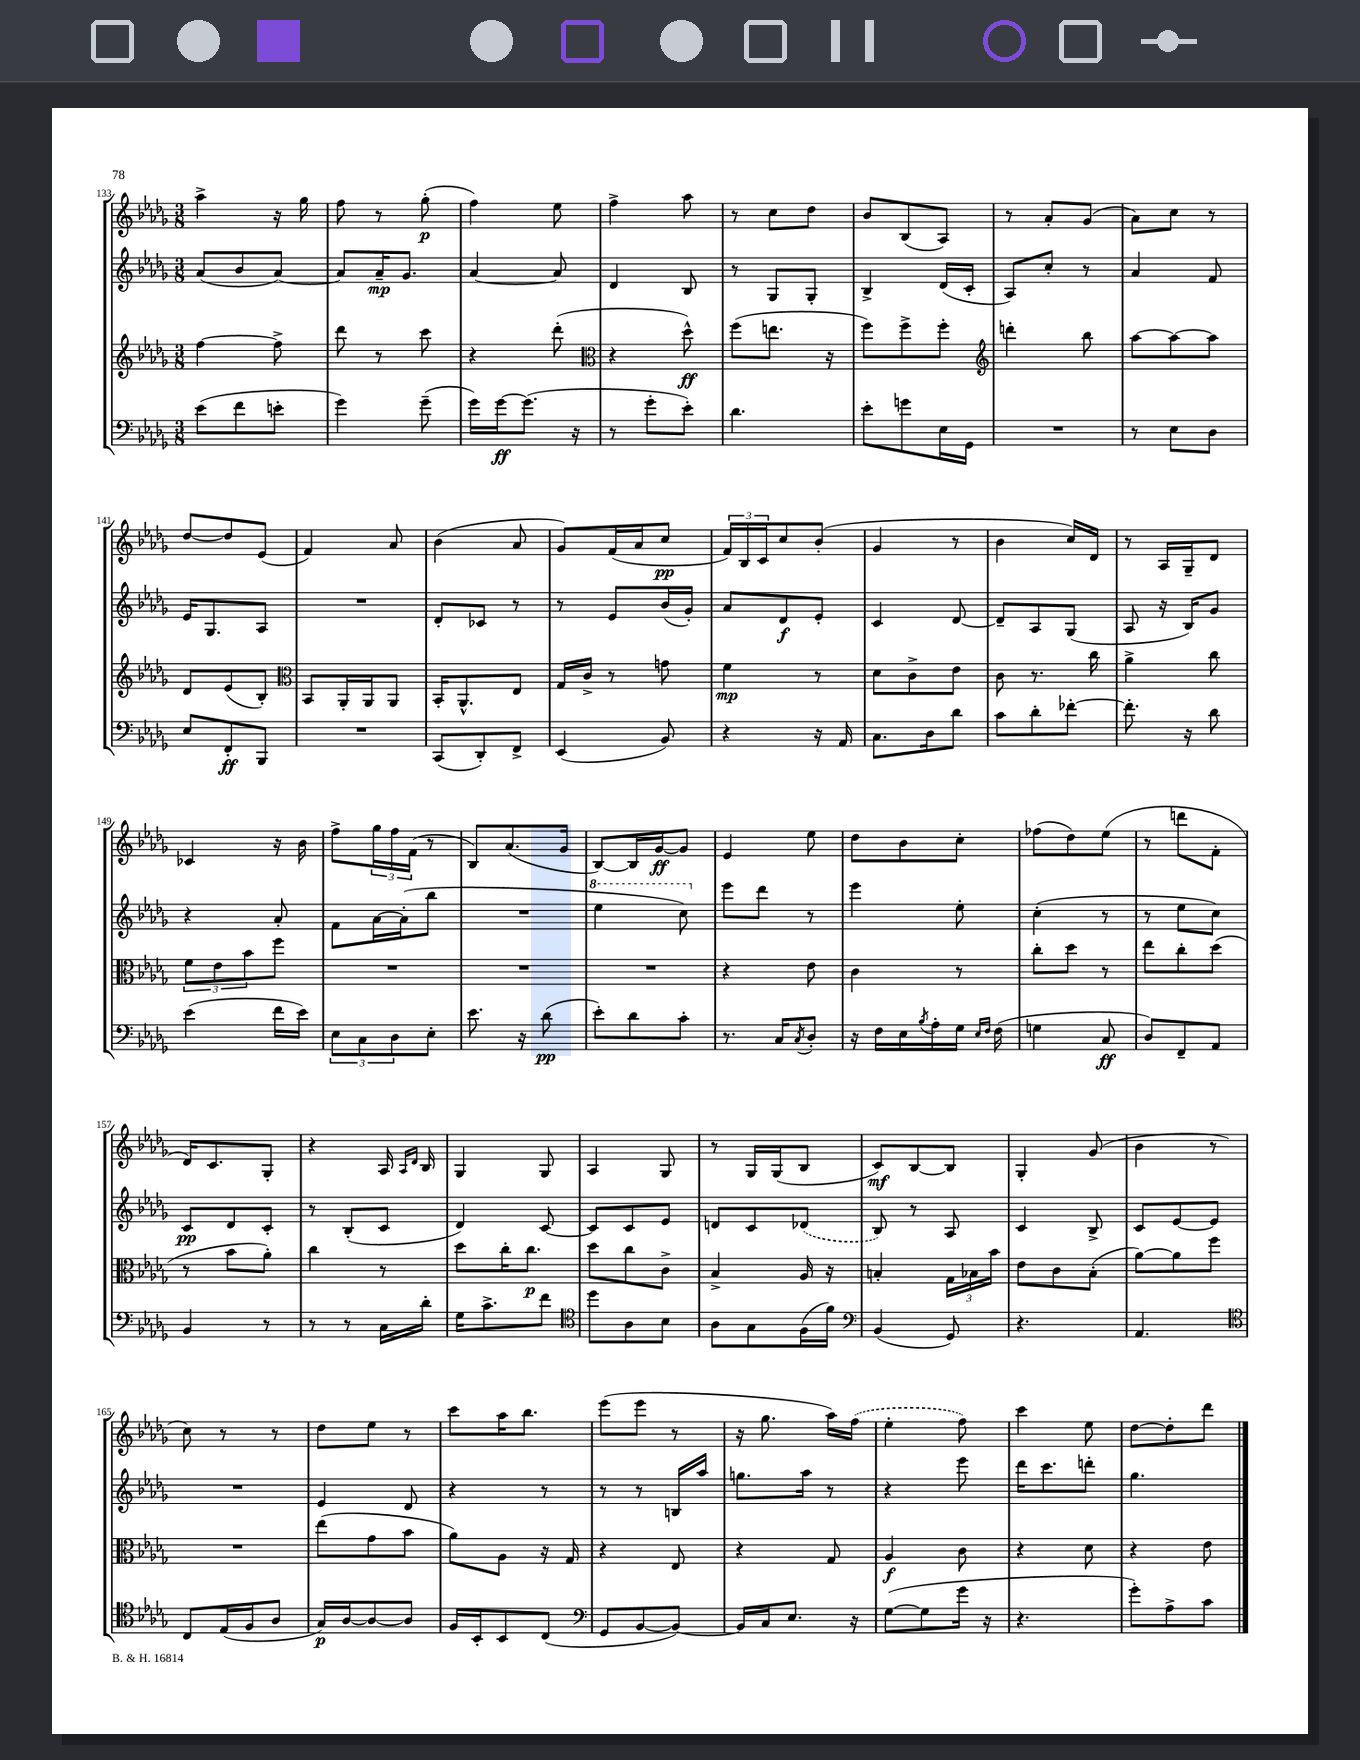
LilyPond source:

<<
\new StaffGroup <<
\new Staff = "s0" {
    \clef treble \key des \major \numericTimeSignature \time 3/8
    aes''4-> r16 ges''16 |
    f''8 r8 ges''8-.\p( |
    f''4) ees''8 |
    f''4-> aes''8 |
    r8 c''8 des''8 |
    bes'8 bes8( aes8) |
    r8 aes'8-. ges'8( |
    aes'8) c''8 r8 |
    des''8~ des''8 ees'8( |
    f'4) aes'8 |
    bes'4( aes'8 |
    ges'8) f'16( aes'16 c''8\pp |
    \tuplet 3/2 { f'16) bes16 c'16 } c''8 bes'8-.( |
    ges'4 r8 |
    bes'4 c''16) des'16 |
    r8 aes16 ges16-- des'8 |
    ces'4 r16 bes'16 |
    f''8-> \tuplet 3/2 { ges''16 f''16 f'16( } r8 |
    bes8) aes'8.( ges'16 |
    bes8~) bes16 ges'16~\ff ges'8 |
    ees'4 ees''8 |
    des''8 bes'8 c''8-. |
    fes''8( des''8) ees''8( |
    r8 d'''8 f'8-. |
    des'16) c'8. ges8-. |
    r4 aes16 \grace { aes16 des'16 } bes16 |
    ges4 ges8 |
    aes4 ges8 |
    r8 ges16 ges16( bes8 |
    c'8\mf) bes8~ bes8 |
    ges4-. ges'8( |
    bes'4 r8 |
    c''8) r8 r8 |
    des''8 ees''8 r8 |
    c'''8 aes''16 bes''8. |
    ees'''8( ees'''8 r8 |
    r16 ges''8. aes''16) \once \slurDashed f''16( |
    ees''4-. f''8) |
    c'''4 ees''8 |
    des''8~ des''8-. des'''8 \bar "|." |
}
\new Staff = "s1" {
    \clef treble \key des \major \numericTimeSignature \time 3/8
    aes'8( bes'8 aes'8~) |
    aes'8 aes'16--\mp ges'8. |
    aes'4~ aes'8 |
    des'4 bes8 |
    r8 ges8 ges8-. |
    bes4-> des'16( c'16-. |
    aes8) c''8-. r8 |
    aes'4 f'8 |
    ees'16 ges8. aes8 |
    R4. |
    des'8-. ces'8 r8 |
    r8 ees'8 bes'16( ges'16-.) |
    aes'8 des'8\f ees'8-. |
    c'4 des'8~ |
    des'8-- aes8 ges8( |
    aes8 r16 bes16) ges'8 |
    r4 aes'8-. |
    f'8 aes'16~ aes'16-.( bes''8 |
    R4. |
    \ottava #1 ees'''4 c'''8) \ottava #0 |
    ees'''8 des'''8 r8 |
    ees'''4 ees''8-. |
    c''4-.( r8 |
    r8 ees''8 c''8) |
    c'8\pp des'8 c'8-. |
    r8 bes8-.( c'8 |
    des'4) c'8~ |
    c'8 c'8 ees'8 |
    d'8 c'8 \once \slurDashed des'8( |
    bes8) r8 aes8 |
    c'4 bes8-> |
    c'8 ees'8~ ees'8 |
    R4. |
    ees'4 des'8 |
    r4 r8 |
    r8 r8 b16 aes''16 |
    g''8. aes''16 r8 |
    r4 ees'''8 |
    des'''16 c'''8. d'''8-. |
    ges''4. \bar "|." |
}
\new Staff = "s2" {
    \clef treble \key des \major \numericTimeSignature \time 3/8
    f''4~ f''8-> |
    des'''8 r8 c'''8 |
    r4 des'''8-.( |
    \clef alto r4 des''8-^\ff) |
    f''8( e''8. r16 |
    f''8) f''8-> f''8-. |
    \clef treble d'''4-. bes''8 |
    aes''8~ aes''8~ aes''8 |
    des'8 ees'8( bes8-.) |
    \clef alto bes,8 aes,16-. aes,16 aes,8 |
    bes,16-. aes,8.-^ ees8 |
    ges16 c'16-> r8 g'8 |
    f'4\mp r8 |
    des'8 c'8-> ees'8 |
    c'8 r8. c''16 |
    aes'4-> c''8 |
    \tuplet 3/2 { f'8 ees'8 bes'8 } f''8 |
    R4. |
    R4. |
    R4. |
    r4 ees'8 |
    c'4 r8 |
    c''8-. des''8 r8 |
    ees''8 c''8-. des''8( |
    r8 bes'8 aes'8-.) |
    c''4 r8 |
    des''8 c''16-. c''8.\p |
    des''8 c''8 c'8-> |
    bes4-> aes16 r16 |
    b4-. \tuplet 3/2 { ges16 bes16 bes'16 } |
    ees'8 c'8 bes8-.( |
    aes'8~) aes'8 f''8 |
    R4. |
    ees''8( ges'8 bes'8 |
    aes'8) aes8 r16 ges16 |
    r4 ees8 |
    r4 ges8 |
    aes4\f c'8 |
    r4 des'8 |
    r4 ees'8 \bar "|." |
}
\new Staff = "s3" {
    \clef bass \key des \major \numericTimeSignature \time 3/8
    ees'8( f'8 e'8-. |
    ges'4) ges'8--( |
    ges'16) ges'16~\ff ges'8.( r16 |
    r8 ges'8-. ees'8-.) |
    des'4. |
    ees'8-. g'8 ees16 ges,16 |
    R4. |
    r8 ees8 des8 |
    ees8 f,8-.\ff bes,,8 |
    R4. |
    c,8( des,8-.) f,8-> |
    ees,4( bes,8) |
    r4 r16 aes,16 |
    c8. des16 des'8 |
    c'8 des'8-. fes'8~-. |
    fes'8.-. r16 des'8 |
    ees'4( f'16 ees'16) |
    \tuplet 3/2 { ees8 c8 des8 } ees8-. |
    ees'8. r16 des'8\pp( |
    ees'8-.) des'8 c'8-. |
    r8. c16 \acciaccatura { c8 } des8-. |
    r16 f16 ees16 \acciaccatura { bes8 } aes16-. ges16 \grace { ees16 f16 } f16( |
    g4 c8\ff |
    des8) f,8-- aes,8 |
    bes,4 r8 |
    r8 r8 c16 des'16-. |
    ges16 c'8.-> f'8 |
    \clef tenor des''8 aes8 bes8 |
    aes8 ges8 f16( f'16) |
    \clef bass bes,4( ges,8) |
    r4. |
    aes,4. |
    \clef tenor c8 ees16( f16 aes8 |
    ges16\p) aes16~ aes8~ aes8 |
    f16 bes,16-. bes,8 c8( |
    \clef bass ges,8 bes,8~ bes,8~) |
    bes,16 c16 ees8. r16 |
    ges8~( ges8 ges'16 r16 |
    r4. |
    ges'8-.) aes8-> c'8 \bar "|." |
}
>>
>>
\layout { \context { \Score currentBarNumber = #133 } }
